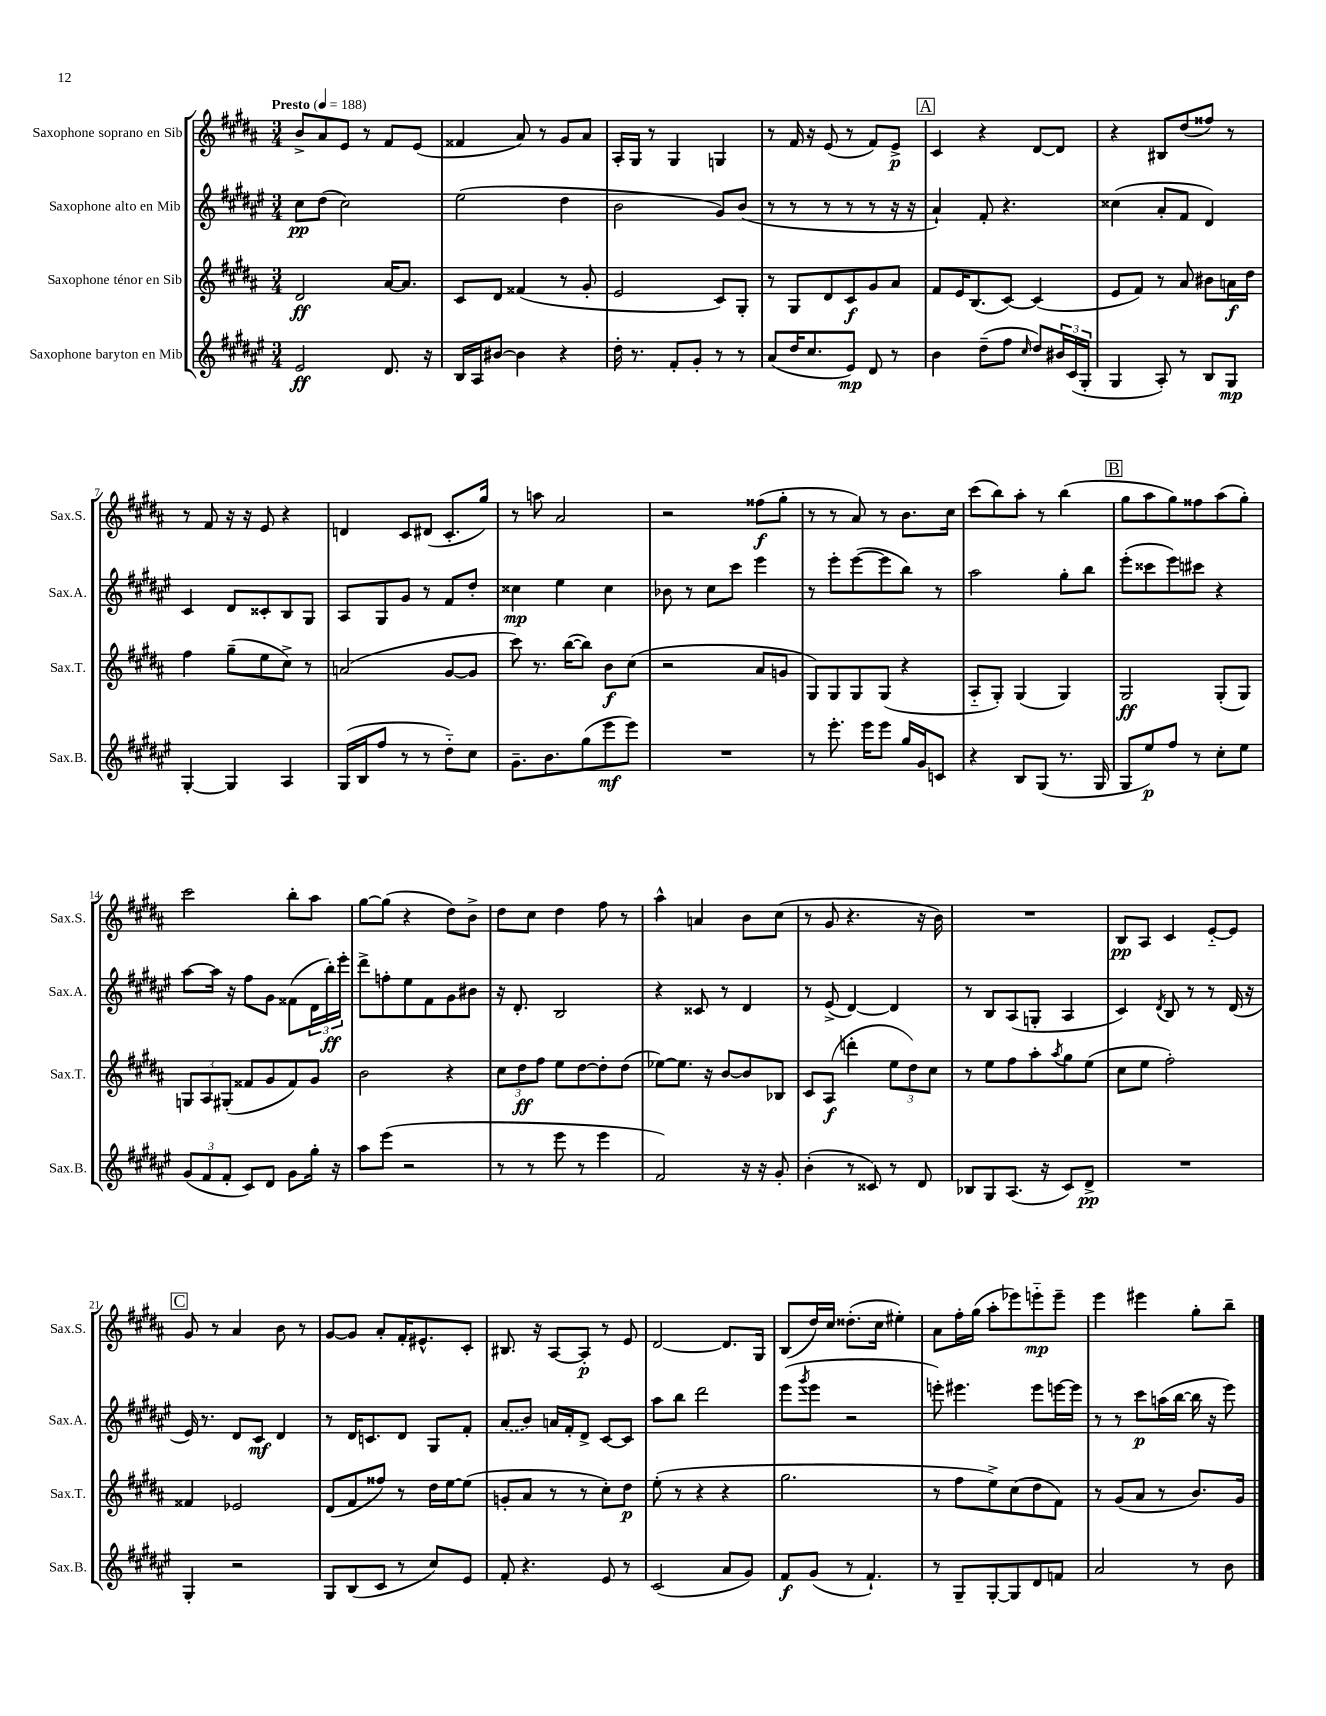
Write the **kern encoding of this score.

**kern	**dynam	**kern	**dynam	**kern	**dynam	**kern	**dynam
*part4	*part4	*part3	*part3	*part2	*part2	*part1	*part1
*staff4	*staff4	*staff3	*staff3	*staff2	*staff2	*staff1	*staff1
*I"Saxophone baryton en Mib	*	*I"Saxophone ténor en Sib	*	*I"Saxophone alto en Mib	*	*I"Saxophone soprano en Sib	*
*I'Sax.B.	*	*I'Sax.T.	*	*I'Sax.A.	*	*I'Sax.S.	*
*clefG2	*	*clefG2	*	*clefG2	*	*clefG2	*
*k[f#c#g#d#a#e#]	*	*k[f#c#g#d#a#]	*	*k[f#c#g#d#a#e#]	*	*k[f#c#g#d#a#]	*
*M3/4	*	*M3/4	*	*M3/4	*	*M3/4	*
*MM188	*	*MM188	*	*MM188	*	*MM188	*
=1	=1	=1	=1	=1	=1	=1	=1
!	!	!	!	!	!	!LO:TX:a:B:t=Presto	!
2e#/	ff	2d#/	ff	8cc#\L	pp	8b^/L	.
.	.	.	.	(8dd#\J	.	8a#/	.
.	.	.	.	2cc#\)	.	8e/J	.
.	.	.	.	.	.	8r	.
8.d#/	.	[16a#/KL	.	.	.	8f#/L	.
.	.	8.a#/J]	.	.	.	.	.
.	.	.	.	.	.	(8e/J	.
16r	.	.	.	.	.	.	.
=2	=2	=2	=2	=2	=2	=2	=2
16B/LL	.	8c#/L	.	(2ee#\	.	4f##X/	.
16A#/J	.	.	.	.	.	.	.
[8b#X/J	.	8d#/J	.	.	.	.	.
4b#\]	.	(4f##X/	.	.	.	8a#/)	.
.	.	.	.	.	.	8r	.
4r	.	8r	.	4dd#\	.	8g#/L	.
.	.	8g#'/	.	.	.	8a#/J	.
=3	=3	=3	=3	=3	=3	=3	=3
16dd#'\	.	2e/	.	2b\	.	16A#'/LL	.
8.r	.	.	.	.	.	16G#/JJ	.
.	.	.	.	.	.	8r	.
8f#'/L	.	.	.	.	.	4G#/	.
8g#'/J	.	.	.	.	.	.	.
8r	.	8c#/L)	.	8g#/L)	.	4Gn/	.
8r	.	8G#'/J	.	(8b/J	.	.	.
=4	=4	=4	=4	=4	=4	=4	=4
(8a#/L	.	8r	.	8r	.	8r	.
16dd#/K	.	8G#/L	.	8r	.	16f#/	.
8.cc#/	.	.	.	.	.	16r	.
.	.	8d#/	.	8r	.	(8e/	.
8e#/J)	mp	8c#/	f	8r	.	8r	.
8d#/	.	8g#/	.	8r	.	8f#/L)	.
8r	.	8a#/J	.	16r	.	8e^/J	p
.	.	.	.	16r	.	.	.
!!LO:REH:place=s1:t=A
=5	=5	=5	=5	=5	=5	=5	=5
4b\	.	8f#/L	.	4a#`/)	.	4c#/	.
.	.	16e/K	.	.	.	.	.
.	.	(8.B/	.	.	.	.	.
(8dd#~\L	.	.	.	8f#'/	.	4r	.
8ff#\J	.	[8c#/J)	.	4.r	.	.	.
16qqcc#/	.	.	.	.	.	.	.
8dd#/L)	.	(4c#/]	.	.	.	[8d#/L	.
24b#X/L	.	.	.	.	.	8d#/J]	.
(24c#/	.	.	.	.	.	.	.
24G#'/JJ	.	.	.	.	.	.	.
=6	=6	=6	=6	=6	=6	=6	=6
4G#/	.	8e/L	.	(4cc##X\	.	4r	.
.	.	8f#/J)	.	.	.	.	.
8A#'/)	.	8r	.	8a#'/L	.	8B#X/L	.
8r	.	8a#/	.	8f#/J	.	(8dd#/	.
8B/L	.	8b#X\L	.	4d#/)	.	8ff##X/J)	.
8G#/J	mp	16an\L	f	.	.	8r	.
.	.	16dd#\JJ	.	.	.	.	.
!!LO:LB:g=z
=7	=7	=7	=7	=7	=7	=7	=7
[4G#'/	.	4ff#\	.	4c#/	.	8r	.
.	.	.	.	.	.	8f#/	.
4G#/]	.	(8gg#~\L	.	8d#/L	.	16r	.
.	.	.	.	.	.	16r	.
.	.	8ee\	.	8c##X'/	.	8e/	.
4A#/	.	8cc#^\J)	.	8B/	.	4r	.
.	.	8r	.	8G#/J	.	.	.
=8	=8	=8	=8	=8	=8	=8	=8
(16G#/LL	.	(2an/	.	8A#/L	.	4dn/	.
16B/J	.	.	.	.	.	.	.
8ff#/J	.	.	.	8G#/	.	.	.
8r	.	.	.	8g#/J	.	8c#/L	.
8r	.	.	.	8r	.	(8d#X/J	.
8dd#\L)	.	[8g#/L	.	8f#/L	.	8.c#'/L	.
8cc#\J	.	8g#/J]	.	8dd#'/J	.	.	.
.	.	.	.	.	.	16gg#/Jk)	.
=9	=9	=9	=9	=9	=9	=9	=9
8.g#~\L	.	8ccc#\)	.	4cc##X\	mp	8r	.
.	.	8.r	.	.	.	8aan\	.
8.b\	.	.	.	.	.	.	.
.	.	.	.	4ee#\	.	2a#/	.
.	.	([16bb\KL	.	.	.	.	.
(8gg#\	.	8bb\J])	.	.	.	.	.
8eee#\	mf	8b\L	f	4cc##\	.	.	.
8eee#\J)	.	(8cc#\J	.	.	.	.	.
=10	=10	=10	=10	=10	=10	=10	=10
2.r	.	2r	.	8b-X\	.	2r	.
.	.	.	.	8r	.	.	.
.	.	.	.	8cc#\L	.	.	.
.	.	.	.	8ccc#\J	.	.	.
.	.	8a#/L	.	4eee#\	.	(8ff##X\L	f
.	.	8gn/J	.	.	.	8gg#'\J	.
=11	=11	=11	=11	=11	=11	=11	=11
8r	.	8G#/L)	.	8r	.	8r	.
8.eee#'\	.	8G#/	.	8eee#'\L	.	8r	.
.	.	8G#/	.	([8eee#\	.	8a#/)	.
16eee#\KL	.	.	.	.	.	.	.
8eee#\J	.	(8G#/J	.	8eee#\]	.	8r	.
16gg#/LL	.	4r	.	8bb\J)	.	8.b\L	.
16g#/J	.	.	.	.	.	.	.
8cn/J	.	.	.	8r	.	.	.
.	.	.	.	.	.	16cc#\Jk	.
=12	=12	=12	=12	=12	=12	=12	=12
4r	.	8A#/L	.	2aa#\	.	(8ccc#\L	.
.	.	8G#'/J)	.	.	.	8bb\)	.
8B/L	.	(4G#/	.	.	.	8aa#'\J	.
(8G#/J	.	.	.	.	.	8r	.
8.r	.	4G#/)	.	8gg#'\L	.	(4bb\	.
.	.	.	.	8bb\J	.	.	.
16G#/	.	.	.	.	.	.	.
!!LO:REH:place=s1:t=B
=13	=13	=13	=13	=13	=13	=13	=13
8G#/L	.	2G#/	ff	(8eee#'\L	.	8gg#\L	.
8ee#/)	p	.	.	8ccc##X\	.	8aa#\	.
8ff#/J	.	.	.	8eee#\)	.	8gg#\)	.
8r	.	.	.	8ccc#X\J	.	8ff##X\	.
8cc#'\L	.	(8G#'/L	.	4r	.	(8aa#\	.
8ee#\J	.	8G#/J)	.	.	.	8gg#'\J)	.
!!LO:LB:g=z
=14	=14	=14	=14	=14	=14	=14	=14
(12g#/L	.	12Gn/L	.	[8aa#\L	.	2ccc#\	.
12f#/	.	12A#/	.	.	.	.	.
.	.	.	.	16aa#\Jk]	.	.	.
12f#'/J	.	(12G#X'/J	.	.	.	.	.
.	.	.	.	16r	.	.	.
8c#/L)	.	8f##X/L	.	8ff#\L	.	.	.
8d#/J	.	8g#/	.	8g#\J	.	.	.
8g#\L	.	8f##/)	.	(8f##X\L	.	8bb'\L	.
16gg#'\Jk	.	8g#/J	.	24d#\L	.	8aa#\J	.
.	.	.	.	24bb'\)	ff	.	.
16r	.	.	.	.	.	.	.
.	.	.	.	24eee#'\JJ	.	.	.
=15	=15	=15	=15	=15	=15	=15	=15
8aa#\L	.	2b\	.	8ddd#^\L	.	[8gg#\L	.
(8eee#\J	.	.	.	8ffn'\	.	(8gg#\J]	.
2r	.	.	.	8ee#\	.	4r	.
.	.	.	.	8f#\	.	.	.
.	.	4r	.	8g#\	.	8dd#\L)	.
.	.	.	.	8b#X\J	.	8b^\J	.
=16	=16	=16	=16	=16	=16	=16	=16
8r	.	12cc#\L	.	16r	.	8dd#\L	.
.	.	.	.	8.d#'/	.	.	.
.	.	12dd#\	ff	.	.	.	.
8r	.	.	.	.	.	8cc#\J	.
.	.	12ff#\J	.	.	.	.	.
8eee#\	.	8ee\L	.	2B/	.	4dd#\	.
8r	.	[8dd#\	.	.	.	.	.
4eee#\	.	8dd#'\]	.	.	.	8ff#\	.
.	.	(8dd#\J	.	.	.	8r	.
=17	=17	=17	=17	=17	=17	=17	=17
2f#/)	.	[8ee-X\L)	.	4r	.	4aa#^^\	.
.	.	8.ee-\J]	.	.	.	.	.
.	.	.	.	8c##X/	.	4an/	.
.	.	16r	.	.	.	.	.
.	.	[8b/L	.	8r	.	.	.
16r	.	8b/]	.	4d#/	.	8b\L	.
16r	.	.	.	.	.	.	.
8g#'/	.	8B-X/J	.	.	.	(8cc#\J	.
=18	=18	=18	=18	=18	=18	=18	=18
(4b'\	.	8c#/L	.	8r	.	8r	.
.	.	(8A#/J	f	(8e#^/	.	8g#/	.
8r	.	4dddn'\	.	[4d#/)	.	4.r	.
8c##X/)	.	.	.	.	.	.	.
8r	.	12ee\L	.	4d#/]	.	.	.
.	.	12dd#\)	.	.	.	.	.
8d#/	.	.	.	.	.	16r	.
.	.	12cc#\J	.	.	.	.	.
.	.	.	.	.	.	16b\)	.
=19	=19	=19	=19	=19	=19	=19	=19
8B-X/L	.	8r	.	8r	.	2.r	.
8G#/	.	8ee\L	.	8B/L	.	.	.
(8.A#/J	.	8ff#\	.	(8A#/	.	.	.
.	.	8aa#'\	.	8Gn'/J	.	.	.
16r	.	.	.	.	.	.	.
.	.	8qaa#/	.	.	.	.	.
8c#/L)	.	8gg#\	.	4A#/	.	.	.
8d#^/J	pp	(8ee\J	.	.	.	.	.
=20	=20	=20	=20	=20	=20	=20	=20
2.r	.	8cc#\L	.	4c#/)	.	8B/L	pp
.	.	8ee\J	.	.	.	8A#/J	.
.	.	.	.	8qd#/	.	.	.
.	.	2ff#'\)	.	8B/	.	4c#/	.
.	.	.	.	8r	.	.	.
.	.	.	.	8r	.	[8e/L	.
.	.	.	.	(16d#/	.	8e/J]	.
.	.	.	.	16r	.	.	.
!!LO:LB:g=z
!!LO:REH:place=s1:t=C
=21	=21	=21	=21	=21	=21	=21	=21
4G#'/	.	4f##X/	.	16e#/)	.	8g#/	.
.	.	.	.	8.r	.	.	.
.	.	.	.	.	.	8r	.
2r	.	2e-X/	.	8d#/L	.	4a#/	.
.	.	.	.	8c#/J	mf	.	.
.	.	.	.	4d#/	.	8b\	.
.	.	.	.	.	.	8r	.
=22	=22	=22	=22	=22	=22	=22	=22
8G#/L	.	(8d#/L	.	8r	.	[8g#/L	.
(8B/	.	8f#/	.	16d#/KL	.	8g#/J]	.
.	.	.	.	8.cn/	.	.	.
8c#/J	.	8ff##X/J)	.	.	.	8a#'/L	.
8r	.	8r	.	8d#/J	.	16f#'/K	.
.	.	.	.	.	.	8.e#X^^/	.
8cc#/L)	.	16dd#\LL	.	8G#/L	.	.	.
.	.	[16ee\J	.	.	.	.	.
8e#/J	.	(8ee\J]	.	8f#'/J	.	8c#'/J	.
=23	=23	=23	=23	=23	=23	=23	=23
8f#'/	.	8gn'/L	.	(8a#/L	.	8.B#X/	.
4.r	.	8a#/J	.	8b/J)	.	.	.
.	.	.	.	.	.	16r	.
.	.	8r	.	16an/LL	.	[8A#/L	.
.	.	.	.	16f#'/J	.	.	.
.	.	8r	.	8d#^/J	.	8A#'/J]	p
8e#/	.	8cc#'\L)	.	[8c#/L	.	8r	.
8r	.	8dd#\J	p	8c#/J]	.	8e/	.
=24	=24	=24	=24	=24	=24	=24	=24
(2c#/	.	(8ee'\	.	8aa#\L	.	[2d#/	.
.	.	8r	.	8bb\J	.	.	.
.	.	4r	.	2ddd#\	.	.	.
8a#/L	.	4r	.	.	.	8.d#/L]	.
8g#/J)	.	.	.	.	.	.	.
.	.	.	.	.	.	16G#/Jk	.
=25	=25	=25	=25	=25	=25	=25	=25
8f#/L	f	2.gg#\	.	(8eee#\L	.	(8B/L	.
.	.	.	.	8qggg#/	.	.	.
(8g#/J	.	.	.	8eee#\J	.	16dd#/L)	.
.	.	.	.	.	.	16cc#/JJ	.
8r	.	.	.	2r	.	(8.dd##X'\L	.
4.f#`/)	.	.	.	.	.	.	.
.	.	.	.	.	.	16cc#\Jk	.
.	.	.	.	.	.	4ee#X'\)	.
=26	=26	=26	=26	=26	=26	=26	=26
8r	.	8r	.	8eeen'\)	.	8a#\L	.
8G#~/L	.	8ff#\L	.	4.eee#X\	.	16ff#'\L	.
.	.	.	.	.	.	(16gg#\JJ	.
[8G#'/	.	8ee^\)	.	.	.	8aa#'\L	.
8G#/]	.	(8cc#\	.	.	.	8eee-X\)	.
8d#/	.	8dd#\	.	8eee#\L	.	8eeen\	mp
8fn/J	.	8f#\J)	.	[16eeen\L	.	8eee~\J	.
.	.	.	.	16eee\JJ]	.	.	.
=27	=27	=27	=27	=27	=27	=27	=27
2a#/	.	8r	.	8r	.	4eee\	.
.	.	(8g#/L	.	8r	.	.	.
.	.	8a#/J	.	8ccc#\L	p	4eee#X\	.
.	.	8r	.	(16aan\L	.	.	.
.	.	.	.	[16bb\JJ	.	.	.
8r	.	8.b/L)	.	16bb\]	.	8gg#'\L	.
.	.	.	.	16r	.	.	.
8b\	.	.	.	8eee#\)	.	8bb~\J	.
.	.	16g#/Jk	.	.	.	.	.
==	==	==	==	==	==	==	==
*-	*-	*-	*-	*-	*-	*-	*-
